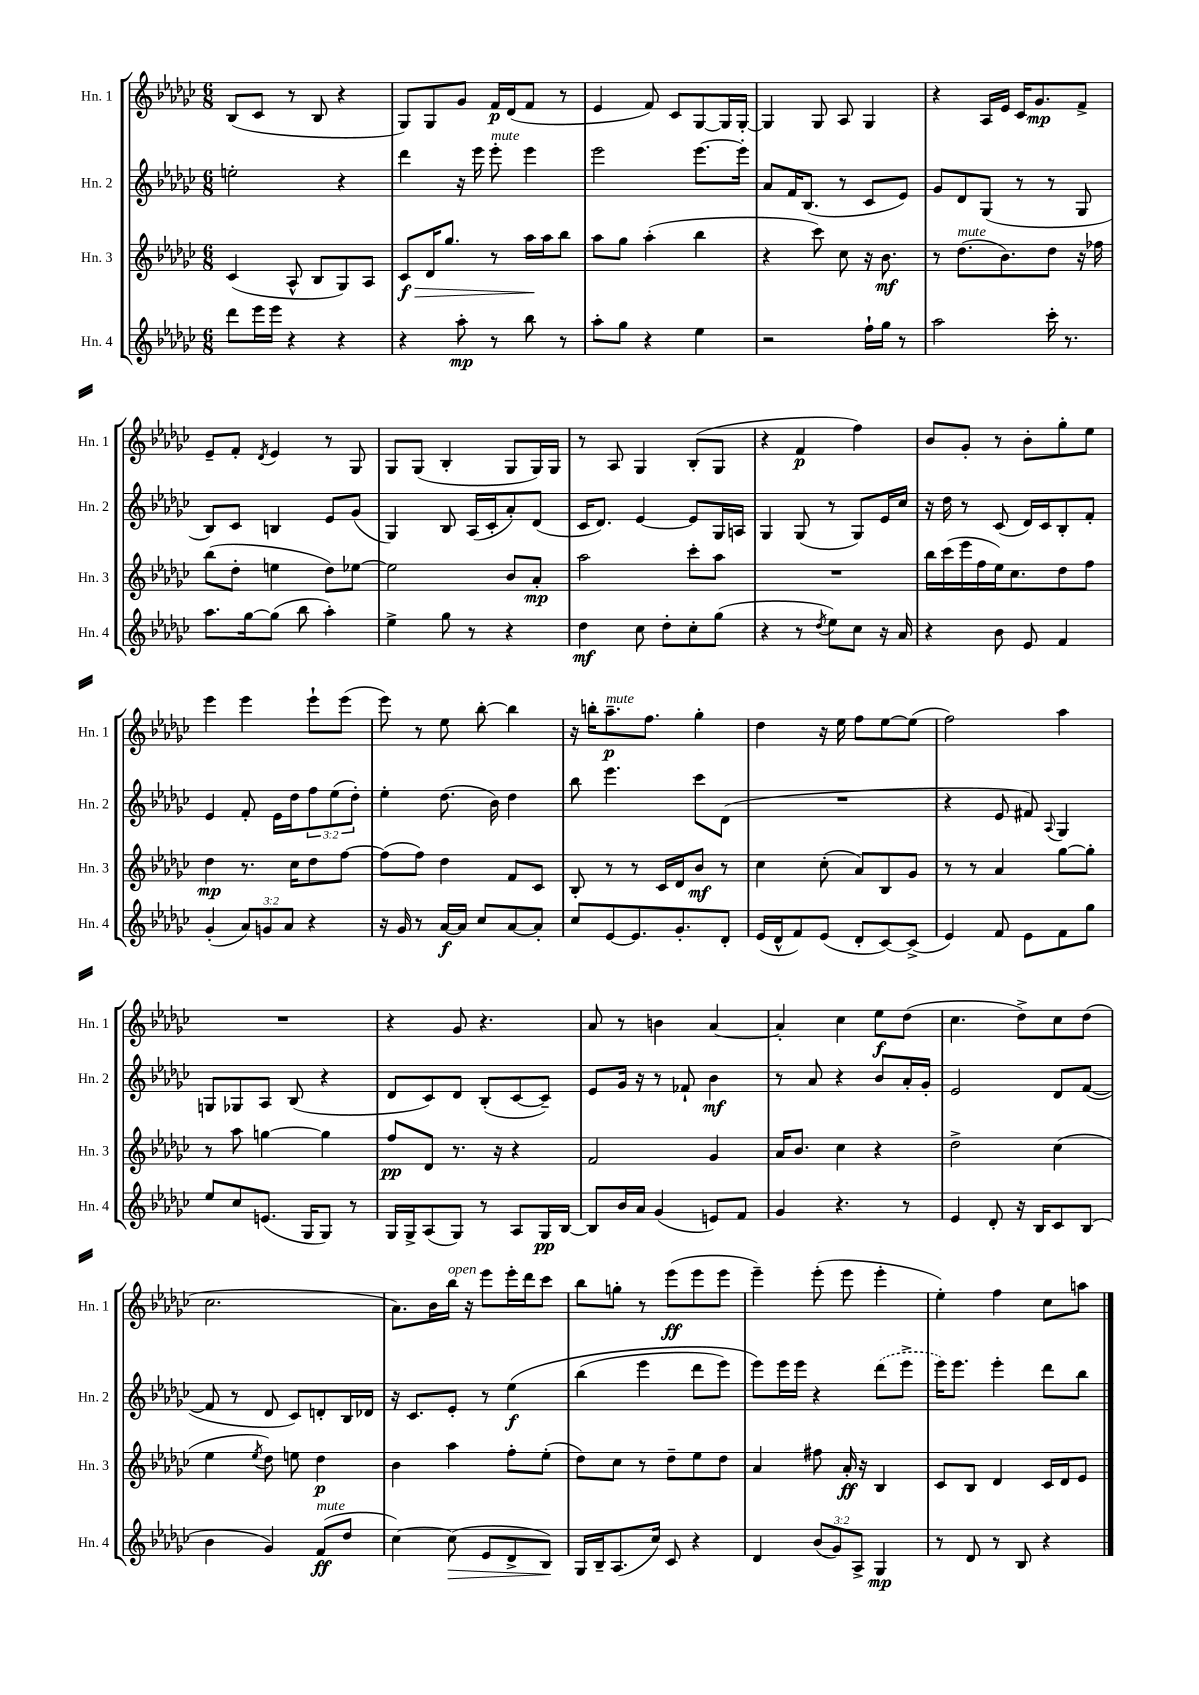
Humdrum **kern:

**kern	**kern	**kern	**kern
*staff4	*staff3	*staff2	*staff1
*clefG2	*clefG2	*clefG2	*clefG2
*k[b-e-a-d-g-c-]	*k[b-e-a-d-g-c-]	*k[b-e-a-d-g-c-]	*k[b-e-a-d-g-c-]
*M6/8	*M6/8	*M6/8	*M6/8
8ddd-\L	(4c-/	2ee'\	(8B-/L
16eee-\L	.	.	8c-/J
16eee-\JJ	.	.	.
4r	8A-^^/	.	8r
.	8B-/L	.	8B-/
4r	8G-/)	4r	4r
.	8A-/J	.	.
=	=	=	=
4r	8c-/L	4ddd-\	8G-/L)
.	16d-/K	.	8G-/
.	8.gg-/J	.	.
8aa-'\	.	16r	8g-/J
.	.	16eee-\	.
8r	8r	8eee-'\	16f/LL
.	.	.	(16d-/J
8bb-\	16aa-\LL	4eee-\	8f/J
.	16aa-\J	.	.
8r	8bb-\J	.	8r
=	=	=	=
8aa-'\L	8aa-\L	2eee-\	4e-/
8gg-\J	8gg-\J	.	.
4r	(4aa-'\	.	8f/)
.	.	.	8c-/L
4ee-\	4bb-\	[8.eee-\L	[8G-/
.	.	.	16G-/]L
.	.	16eee-'\]Jk	[16G-'/JJ
=	=	=	=
2r	4r	8a-/L	4G-/]
.	.	16f/K	.
.	.	(8.B-/J	.
.	8ccc-\)	.	8G-/
.	8cc-\	8r	8A-/
16ff`\LL	16r	8c-/L	4G-/
16gg-\JJ	8.b-\	.	.
8r	.	8e-/J)	.
=	=	=	=
2aa-\	8r	8g-/L	4r
.	(8.dd-\L	8d-/	.
.	.	(8G-/J	16A-/LL
.	8.b-\)	.	16e-/JJ
.	.	8r	16c-/LK
.	.	.	8.g-/
16ccc-'\	8dd-\J	8r	.
8.r	.	.	.
.	16r	8G-/	8f^/J
.	16ff-\	.	.
=	=	=	=
8.aa-\L	(8bb-\L	8B-/L)	8e-~/L
.	8dd-'\J	8c-/J	8f'/J
[16gg-\k	.	.	.
.	.	.	8qd-/
(8gg-\]J	4ee\	4B/	4e-/
8bb-\	.	.	.
4aa-'\)	8dd-\L)	8e-/L	8r
.	[8ee-\J	(8g-/J	8G-/
=	=	=	=
4ee-^\	2ee-\]	4G-/)	8G-/L
.	.	.	(8G-/J
8gg-\	.	8B-/	4B-'/
8r	.	(16A-/LL	.
.	.	16c-'/J	.
4r	8b-/L	8a-'/)	8G-/L
.	8a-'/J	(8d-/J	16G-/L)
.	.	.	16G-/JJ
=	=	=	=
4dd-\	2aa-\	16c-/LK	8r
.	.	8.d-/J)	.
.	.	.	8A-/
8cc-\	.	[4e-/	4G-/
8dd-'\L	.	.	.
8cc-'\	8ccc-'\L	8e-/]L	(8B-'/L
(8gg-\J	8aa-\J	16G-/L	8G-/J
.	.	16A/JJ	.
=	=	=	=
4r	2.r	4G-/	4r
8r	.	(8G-/	4f/
8qdd-/	.	.	.
8ee-\L)	.	8r	.
8cc-\J	.	8G-/L)	4ff\)
16r	.	16e-/L	.
16a-/	.	16cc-/JJ	.
=	=	=	=
4r	16bb-\LL	16r	8b-/L
.	(16ccc-\	16dd-\	.
.	16eee-\	8r	8g-'/J
.	16ff\	.	.
8b-\	16ee-\J)	(8c-/	8r
.	8.cc-\	.	.
8e-/	.	16d-/LL)	8b-'\L
.	.	16c-/J	.
4f/	8dd-\	8B-'/	8gg-'\
.	8ff\J	8f'/J	8ee-\J
=	=	=	=
(4g-'/	4dd-\	4e-/	4eee-\
12a-/L)	8.r	8f'/	4eee-\
12g/	.	.	.
.	.	16e-\LL	.
12a-/J	.	.	.
.	16cc-\LK	16dd-\J	.
4r	8dd-\	12ff\	8eee-`\L
.	.	(12ee-\	.
.	[8ff\J	.	(8eee-\J
.	.	12dd-'\J)	.
=	=	=	=
16r	(8ff\]L	4ee-'\	8eee-\)
16g-/	.	.	.
8r	8ff\J)	.	8r
[16a-/LL	4dd-\	(8.dd-\	8ee-\
16a-/]JJ	.	.	.
8cc-/L	.	.	[8bb-'\
.	.	16b-\)	.
[8a-/	8f/L	4dd-\	4bb-\]
8a-'/]J	8c-/J	.	.
=	=	=	=
8cc-/L	8B-'/	8bb-\	16r
.	.	.	16bb'\LK
[8e-/	8r	4.eee-\	8.aa-~\
8.e-/]	8r	.	.
.	.	.	8.ff\J
.	16c-/LL	.	.
8.g-'/	16d-/J	.	.
.	8b-/J	8ccc-\L	4gg-'\
8d-'/J	8r	(8d-\J	.
=	=	=	=
(16e-/LL	4cc-\	2.r	4dd-\
16d-^^/J	.	.	.
8f/)	.	.	.
(8e-/J	(8cc-'\	.	16r
.	.	.	16ee-\
8d-'/L	8a-/L)	.	8ff\L
[8c-/)	8B-/	.	[8ee-\
(8c-^/]J	8g-/J	.	(8ee-\]J
=	=	=	=
4e-/)	8r	4r	2ff\)
.	8r	.	.
8f/	4a-/	8e-/	.
8e-\L	.	8f#/)	.
.	.	8qqA-/	.
8f\	[8gg-\L	4G-/	4aa-\
8gg-\J	8gg-'\]J	.	.
=	=	=	=
8ee-/L	8r	8G/L	2.r
8cc-/	8aa-\	8G-/	.
(8.e/J	[4gg\	8A-/J	.
.	.	(8B-/	.
16G-/LK	.	.	.
8G-/J)	4gg\]	4r	.
8r	.	.	.
=	=	=	=
16G-/LL	8ff/L	8d-/L	4r
16G-^/J	.	.	.
(8A-/	8d-/J	8c-/)	.
8G-/J)	8.r	8d-/J	8g-/
8r	.	(8B-'/L	4.r
.	16r	.	.
8A-/L	4r	[8c-/	.
16G-/L	.	8c-~/]J)	.
[16B-/JJ	.	.	.
=	=	=	=
8B-/]L	2f/	8e-/L	8a-/
16b-/L	.	16g-/Jk	8r
16a-/JJ	.	16r	.
(4g-/	.	8r	4b\
.	.	8f-`/	.
8e/L)	4g-/	4b-\	[4a-/
8f/J	.	.	.
=	=	=	=
4g-/	16a-/LK	8r	4a-'/]
.	8.b-/J	.	.
.	.	8a-/	.
4.r	4cc-\	4r	4cc-\
.	4r	8b-/L	8ee-\L
8r	.	16a-'/L	(8dd-\J
.	.	16g-'/JJ	.
=	=	=	=
4e-/	2dd-^\	2e-/	4.cc-\
8d-'/	.	.	.
16r	.	.	8dd-^\L)
16B-/LK	.	.	.
8c-/	(4cc-\	8d-/L	8cc-\
(8B-/J	.	([8f/J	(8dd-\J
=	=	=	=
4b-\	4ee-\	8f/]	2.cc-\
.	.	8r	.
.	8qee-/	.	.
4g-/)	8dd-\)	8d-/	.
.	8ee\	8c-/L)	.
(8f/L	4dd-\	8d'/	.
8dd-/J	.	16B-/L	.
.	.	16d-/JJ	.
=	=	=	=
[4cc-\)	4b-\	16r	8.a-\L)
.	.	8.c-/L	.
.	.	.	16b-\L
(8cc-\]	4aa-\	8e-'/J	16bb-\JJ
.	.	.	16r
8e-/L	.	8r	8eee-\L
8d-^/	8ff'\L	&(4ee-\	16eee-'\L
.	.	.	16ddd-\J
8B-/J)	(8ee-'\J	.	8ccc-\J
=	=	=	=
16G-/LL	8dd-\L)	(4bb-\	8bb-\L
16B-~/J	.	.	.
(8.A-/	8cc-\J	.	8gg'\J
.	8r	4eee-\	8r
16cc-/Jk)	.	.	.
8c-/	8dd-~\L	.	(8eee-\L
4r	8ee-\	8ddd-\L	8eee-\
.	8dd-\J	8eee-\J)	8eee-\J
=	=	=	=
4d-/	4a-/	8eee-\L&)	4eee-~\)
.	.	16eee-\L	.
.	.	16eee-\JJ	.
(12b-/L	8ff#\	4r	(8eee-'\
12g-/)	.	.	.
.	16a-'/	.	8eee-\
12A-^/J	.	.	.
.	16r	.	.
4G-/	4B-/	(8ddd-\L	4eee-'\
.	.	8eee-^\J	.
=	=	=	=
8r	8c-/L	16eee-\LK)	4ee-'\)
.	.	8.eee-\J	.
8d-/	8B-/J	.	.
8r	4d-/	4eee-'\	4ff\
8B-/	.	.	.
4r	16c-/LL	8ddd-\L	8cc-\L
.	16d-/J	.	.
.	8e-/J	8bb-\J	8aa\J
==	==	==	==
*-	*-	*-	*-
